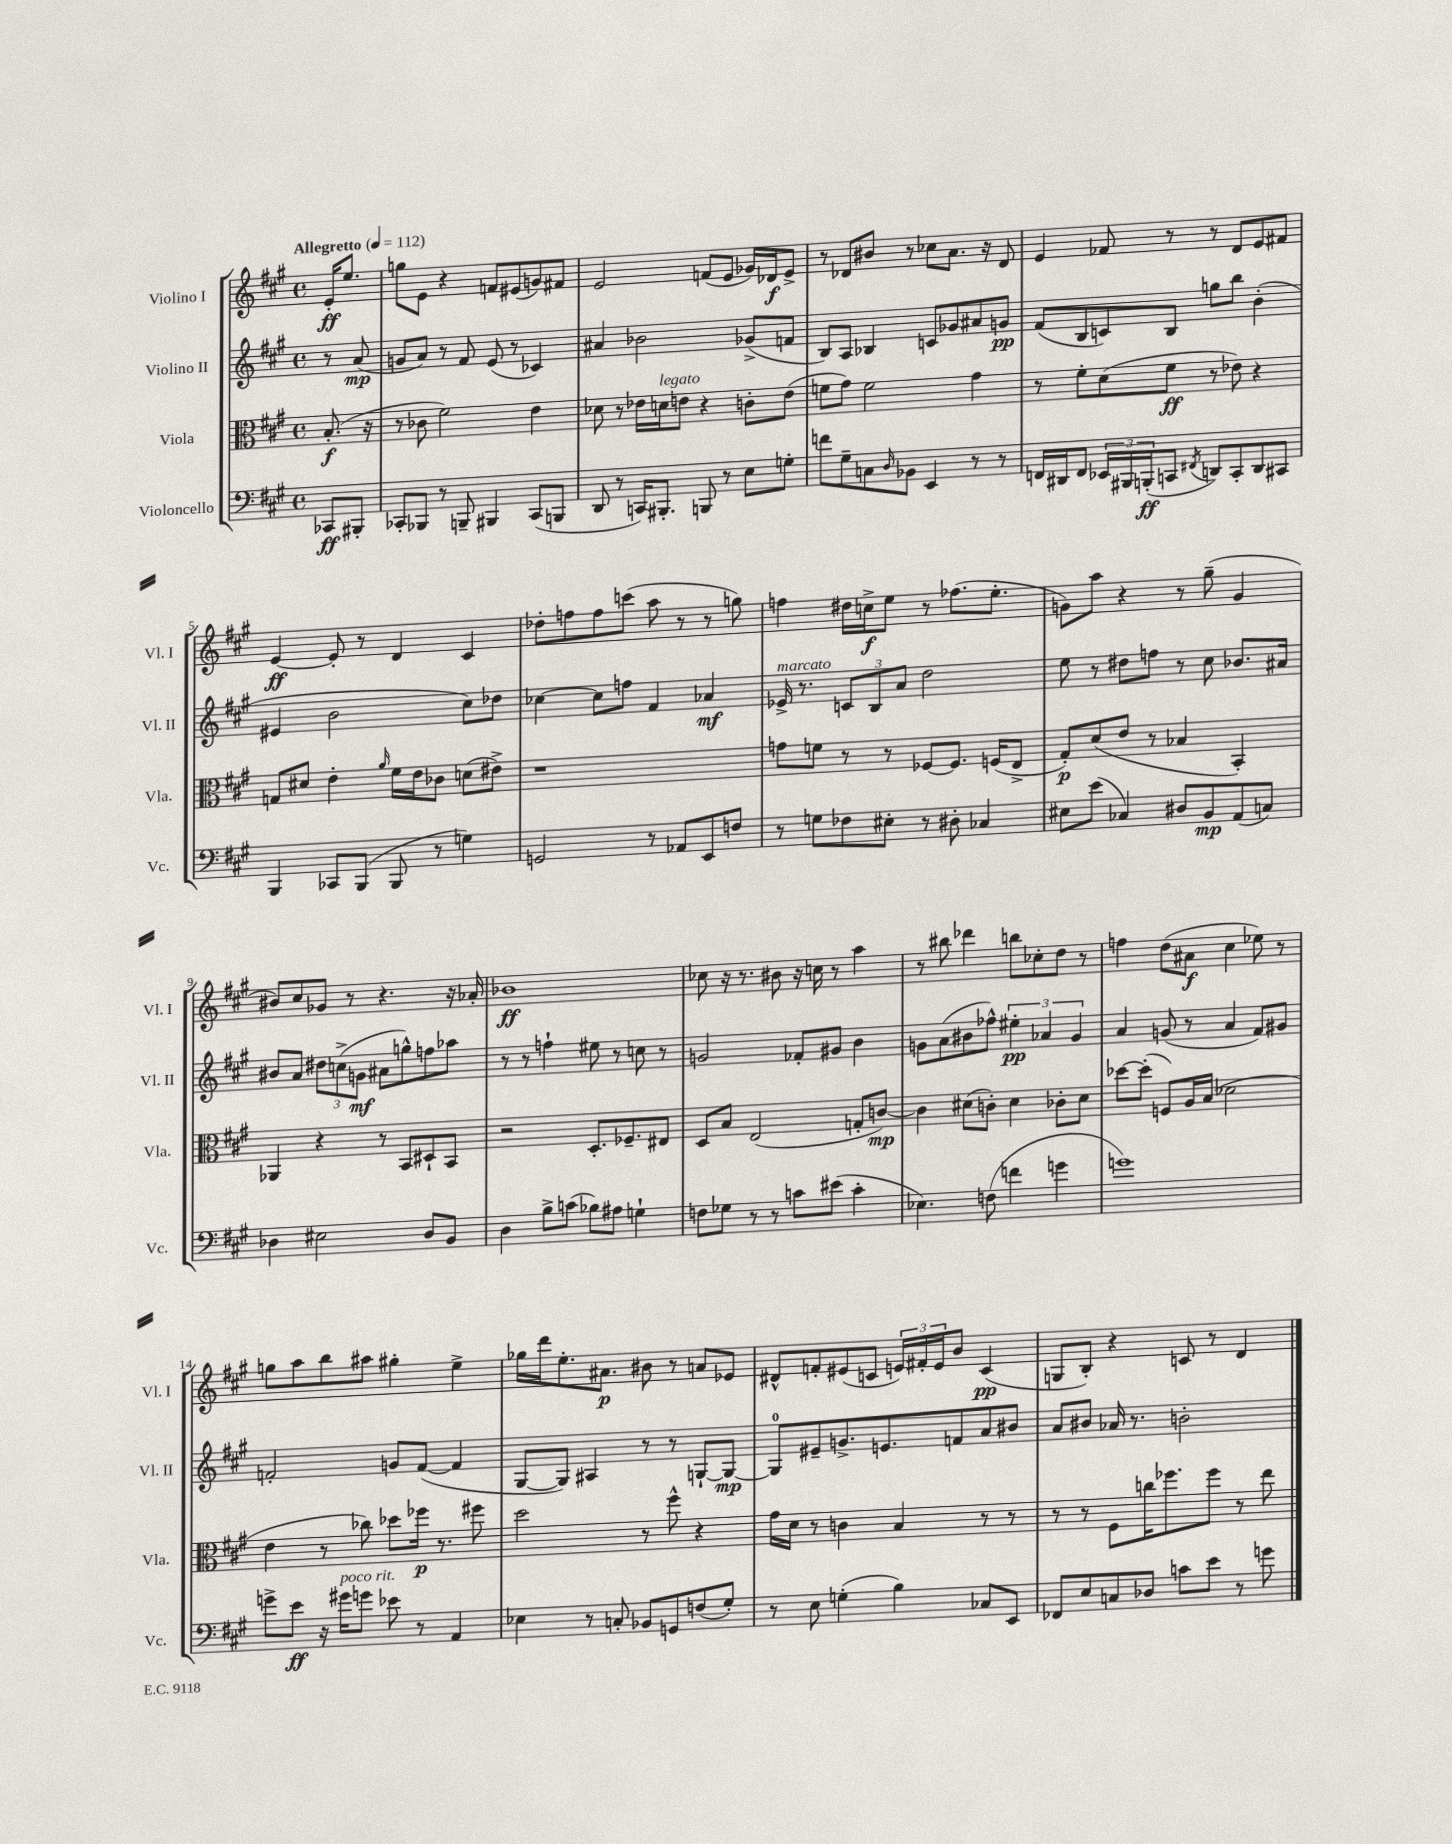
<<
\new StaffGroup <<
\new Staff = "s0" \with { instrumentName = "Violino I" shortInstrumentName = "Vl. I" } {
    \clef treble \key a \major \defaultTimeSignature \time 4/4 \partial 4 \tempo "Allegretto" 4 = 112
    e'16-.\ff e''8. |
    g''8 e'8 r4 f'8 eis'8( g'8) fis'8 |
    e'2 f'8( e'8 ges'16) des'16\f e'8-> |
    r8 des'8 bis'8 r8 ces''8 a'8. r16 des'8 |
    e'4 fes'8 r8 r8 d'8 e'8 fis'8 |
    e'4~\ff e'8-. r8 d'4 cis'4 |
    des''8-. f''8 f''8 c'''8( a''8 r8 r8 g''8) |
    f''4 dis''16 c''16->\f e''8 r8 fes''8.( e''8.-. |
    g'8) a''8 r4 r8 gis''8--( g'4 |
    bis'8) cis''8 ges'8 r8 r4. r16 aes'16-. |
    bes'1\ff |
    ces''8 r16 r8. bis'8 r16 c''16 r8 a''4 |
    r8 bis''8 des'''4 b''8 ces''8-. d''8 r8 |
    f''4 d''8( ais'8\f cis''4 ees''8) r8 |
    g''8 a''8 b''8 ais''8 gis''4-. e''4-> |
    ges''16 d'''16 e''8.-. ais'8.\p bis'8 r8 a'8 ees'8 |
    dis'8-^ f'8-. eis'8( c'8 \tuplet 3/2 { e'16) fis'16-. e'16 } b'8 c'4\pp( |
    g8 b8-.) r4 c'8 r8 d'4 \bar "|." |
}
\new Staff = "s1" \with { instrumentName = "Violino II" shortInstrumentName = "Vl. II" } {
    \clef treble \key a \major \defaultTimeSignature \time 4/4 \partial 4
    r8 a'8\mp( |
    g'8 a'8) r8 fis'8 e'8( r8 ces'4) |
    ais'4 bes'2 ges'8->( f'8 |
    b8) a8 bes4 c'8 ges'8 ais'8 g'8\pp |
    fis'8( b8 c'8) b8 g''8 b''8 b'4-.( |
    eis'4 b'2 cis''8) des''8 |
    ces''4~ ces''8 f''8 fis'4 aes'4\mf |
    ees'16->^\markup { \italic "marcato" } r8. \tuplet 3/2 { c'8 b8 a'8 } d''2 |
    e''8 r8 dis''8 f''8 r8 cis''8 bes'8. ais'16 |
    bis'8 a'8 \tuplet 3/2 { dis''8 c''8->( g'8\mf } ais'8 g''8-^) f''8 aes''8 |
    r8 r8 f''4-! eis''8 r8 c''8 r8 |
    g'2 fes'8-. gis'8 b'4 |
    g'8 a'8( bis'8 fes''8-^) \tuplet 3/2 { eis''4-.\pp aes'4 g'4 } |
    a'4 g'8( r8 a'4 fis'8) gis'8 |
    f'2-. g'8 f'8~( f'4 |
    gis8~ gis8) ais4 r8 r8 g8~-! g8~\mp |
    g8-0 eis'8-- g'8.-> e'8. f'8 a'8 bis'8 |
    a'8 bis'8 aes'16 r8. b'2-. \bar "|." |
}
\new Staff = "s2" \with { instrumentName = "Viola" shortInstrumentName = "Vla." } {
    \clef alto \key a \major \defaultTimeSignature \time 4/4 \partial 4
    b8.-.\f( r16 |
    r8 ces'8 fis'2) e'4 |
    des'8 r8 ees'16 d'16^\markup { \italic "legato" } e'8 r4 c'8-. e'8( |
    f'8 gis'8) f'2 gis'4 |
    r8 fis'8-. d'8( fis'8\ff r8 ees'8) r4 |
    g8 dis'8 e'4-. \grace { a'16 } fis'16 e'16 ces'8 d'8( eis'8->) |
    r1 |
    g'8 f'8 r8 r8 fes8~ fes8. f16( e8-> |
    gis8-.\p) d'8( e'8 r8 bes4 b,4-.) |
    aes,4 r4 r8 b,8 dis8-! b,8 |
    r2 d8.-. fes8.-- eis8 |
    d8 b8 e2( g8-. c'8~\mp) |
    c'4 dis'8( c'8-.) dis'4 ces'8-. dis'8 |
    des''8~ des''8-.( f8) a16 b16( des'2 |
    e'4 r8 ces''8) des''8 fes''16\p r8. fis''8 |
    d''2 r8 fis''8-^ r4 |
    gis'16 d'16 r8 c'4 b4 r8 r8 |
    r8 r8 fis8 c''16 fes''8. fes''8 r8 e''8 \bar "|." |
}
\new Staff = "s3" \with { instrumentName = "Violoncello" shortInstrumentName = "Vc." } {
    \clef bass \key a \major \defaultTimeSignature \time 4/4 \partial 4
    ces,8\ff bis,,8-. |
    ces,8-. bes,,8 r8 b,,8-- bis,,4 ces,8( b,,8 |
    d,8 r8 c,16) bis,,8.-. b,,8 r8 e8 g8-. |
    f'8 gis8-- c8 \grace { d16 } bes,8 e,4 r8 r8 |
    f,16 dis,16 f,8 \tuplet 3/2 { ees,16 bis,,16 b,,16-.\ff( } c,8 \acciaccatura { fis,8 } d,8) c,8-. d,8 cis,8 |
    b,,4 ces,8 b,,8( b,,8 r8 g4) |
    g,2 r8 aes,8 e,8 f8 |
    r8 g8 fes8 eis8-. r8 dis8-. ces4 |
    eis8 e'8( ces4) dis8 b,8\mp a,8( c8) |
    des4 eis2 des8 b,8 |
    d4 b8-> c'8( bes8) ais8 g4-! |
    f8 ges8 r8 r8 c'8 eis'8( c'4-. |
    ees4.) f8( f'4 g'4 |
    g'1) |
    g'8-> e'8\ff r16 gis'16^\markup { \italic "poco rit." } g'8 ees'8 r8 a,4 |
    ees4 r8 c8-. bes,8 g,8 f8( gis8-.) |
    r8 e8 g4-.( b4) ces8 e,8 |
    fes,8 e8 c8 des8 c'8 e'8 r8 g'8 \bar "|." |
}
>>
>>
